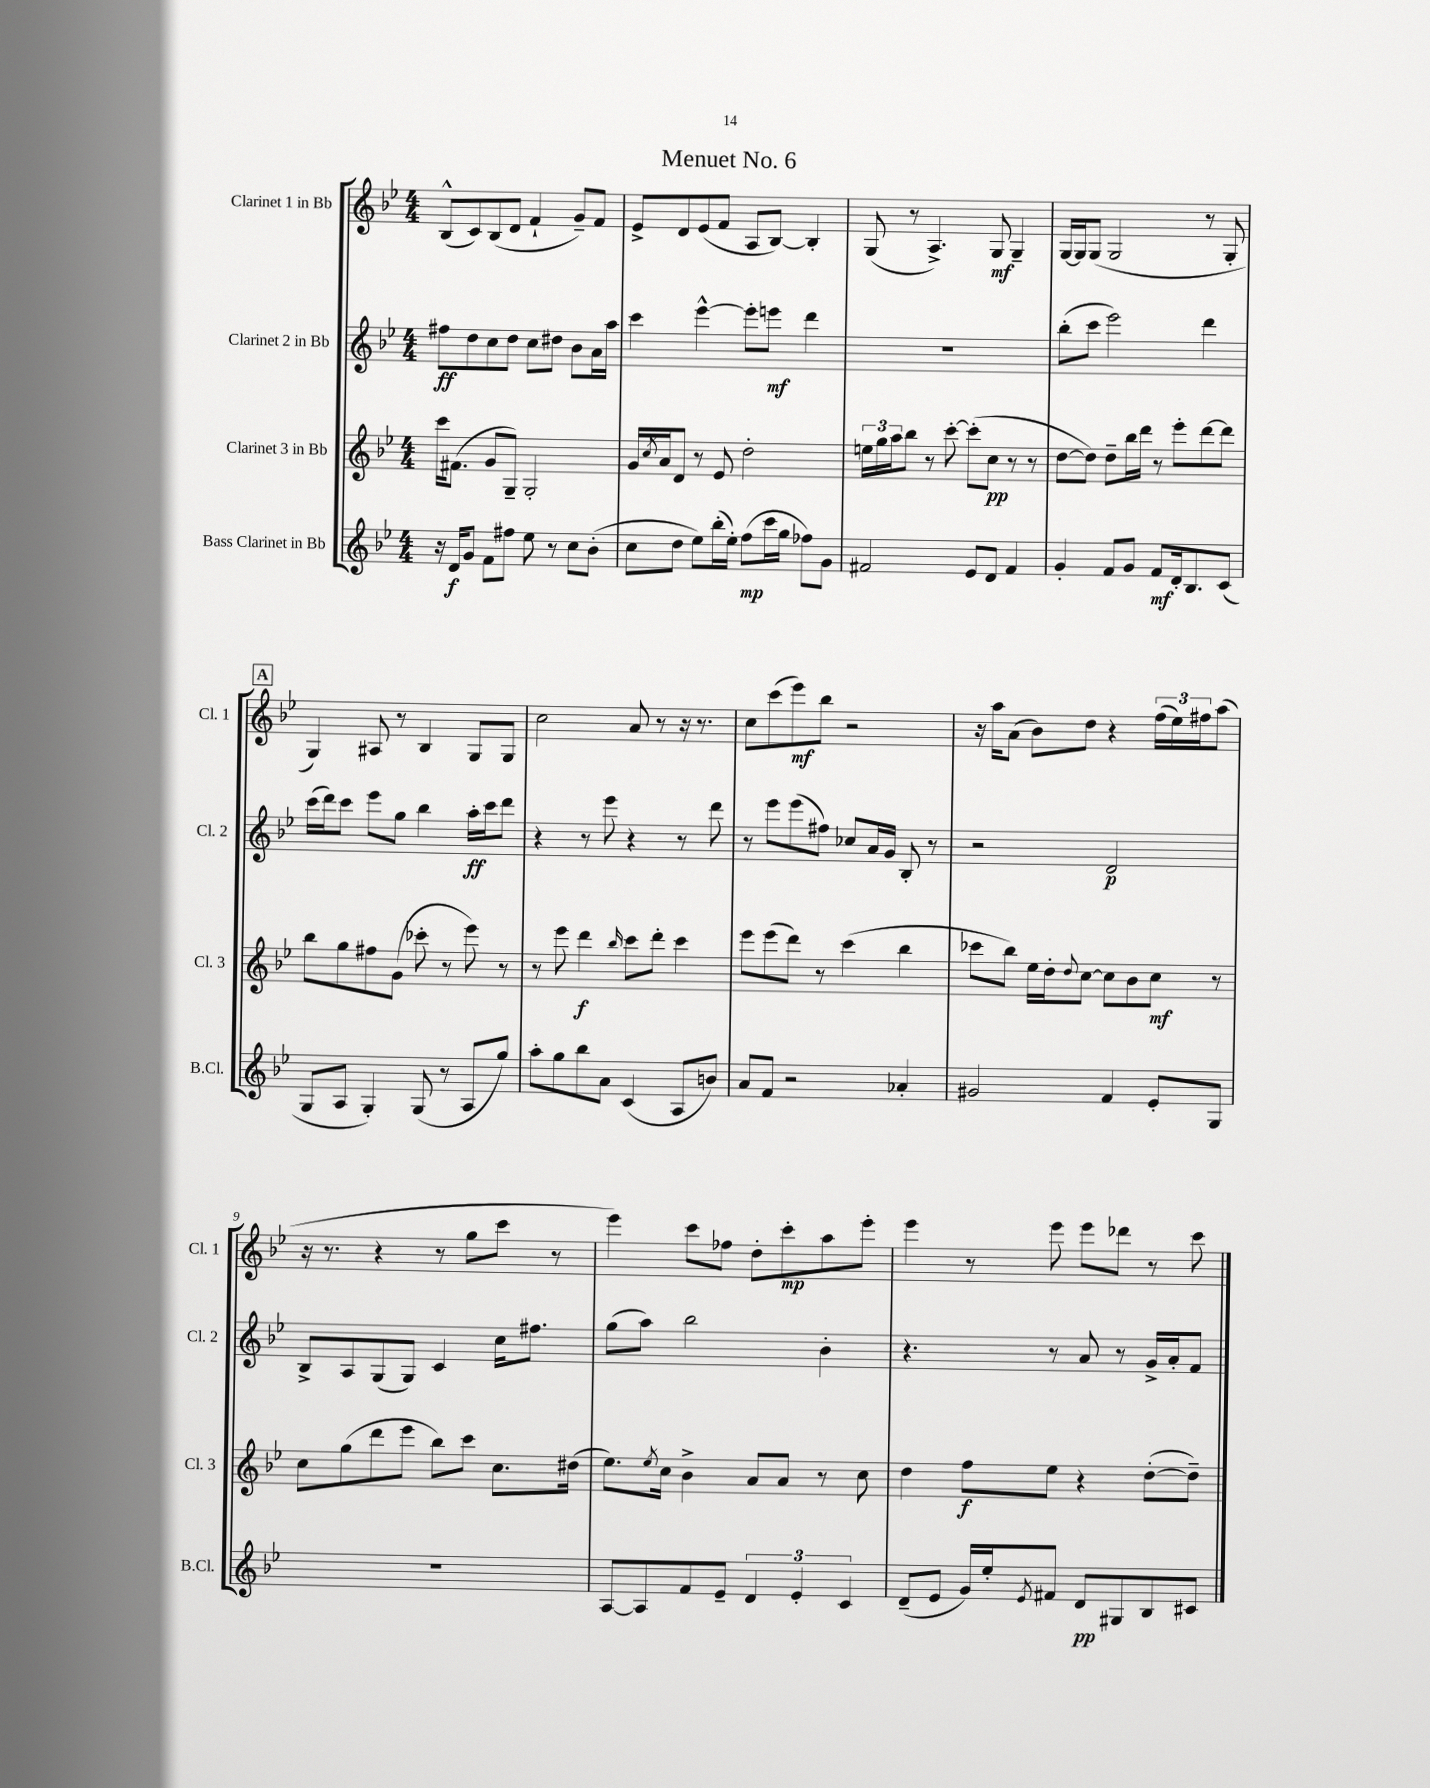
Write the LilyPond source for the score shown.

\header { title = "Menuet No. 6" }
<<
\new StaffGroup <<
\new Staff = "s0" \with { instrumentName = "Clarinet 1 in Bb" shortInstrumentName = "Cl. 1" } {
    \clef treble \key bes \major \numericTimeSignature \time 4/4
    bes8-^( c'8) bes8( d'8 f'4-! g'8--) f'8 |
    ees'8-> d'8 ees'8( f'8 a8 bes8~) bes4-. |
    g8( r8 a4.->) g8\mf g4-- |
    g16~ g16 g8( g2 r8 g8-. |
    \mark \markup { \box "A" } g4) ais8 r8 bes4 g8 g8 |
    c''2 a'8 r8 r16 r8. |
    c''8 c'''8( ees'''8\mf) bes''8 r2 |
    r16 a''16 a'8( bes'8) d''8 r4 \tuplet 3/2 { f''16( ees''16) fis''16 } a''8( |
    r16 r8. r4 r8 g''8 c'''8 r8 |
    ees'''4) c'''8 fes''8 d''8-. c'''8-.\mp a''8 ees'''8-. |
    ees'''4 r8 ees'''8 ees'''8 des'''8 r8 c'''8 \bar "|." |
}
\new Staff = "s1" \with { instrumentName = "Clarinet 2 in Bb" shortInstrumentName = "Cl. 2" } {
    \clef treble \key bes \major \numericTimeSignature \time 4/4
    fis''8\ff d''8 c''8 d''8 c''8 dis''8 bes'8 a'16 a''16 |
    c'''4 ees'''4~-^ ees'''8-. e'''8\mf d'''4 |
    R1 |
    bes''8-.( c'''8 ees'''2) d'''4 |
    \mark \markup { \box "A" } c'''16( d'''16) c'''8 ees'''8 g''8 bes''4 a''16-.\ff c'''16 d'''8 |
    r4 r8 ees'''8 r4 r8 d'''8 |
    r8 ees'''8 ees'''8( fis''8) ces''8 a'16 g'16 bes8-. r8 |
    r2 d'2\p |
    bes8-> a8 g8( g8) c'4 c''16 fis''8. |
    g''8( a''8) bes''2 bes'4-. |
    r4. r8 a'8 r8 g'16-> a'16-. f'8 \bar "|." |
}
\new Staff = "s2" \with { instrumentName = "Clarinet 3 in Bb" shortInstrumentName = "Cl. 3" } {
    \clef treble \key bes \major \numericTimeSignature \time 4/4
    c'''16 fis'8.( g'8 g8--) g2-. |
    g'16 \acciaccatura { c''8 } a'16 d'8 r8 ees'8 d''2-. |
    \tuplet 3/2 { e''16 g''16 a''16 } bes''8 r8 c'''8~-. c'''8-.( c''8\pp r8 r8 |
    d''8~ d''8) d''8-- bes''16 d'''16 r8 ees'''8-. d'''8~ d'''8 |
    \mark \markup { \box "A" } bes''8 g''8 fis''8 g'8( ces'''8-. r8 ees'''8) r8 |
    r8 ees'''8 d'''4\f \grace { bes''16 } c'''8 d'''8-. c'''4 |
    ees'''8 ees'''8( d'''8) r8 c'''4( bes''4 |
    ces'''8 bes''8) ees''16 d''16-. \appoggiatura { d''8 } c''8~ c''8 bes'8 c''8\mf r8 |
    c''8 g''8( d'''8 ees'''8 bes''8) c'''8 c''8. dis''16( |
    ees''8.) \acciaccatura { ees''8 } c''16 bes'4-> a'8 a'8 r8 c''8 |
    d''4 f''8\f ees''8 r4 d''8~-.( d''8--) \bar "|." |
}
\new Staff = "s3" \with { instrumentName = "Bass Clarinet in Bb" shortInstrumentName = "B.Cl." } {
    \clef treble \key bes \major \numericTimeSignature \time 4/4
    r16 d'16\f g'8 f'8 fis''8 ees''8 r8 c''8 bes'8-.( |
    c''8 d''8 ees''8) bes''16-.( ees''16-.) f''8\mp( c'''16 g''16 fes''8) g'8 |
    fis'2 ees'8 d'8 fis'4 |
    g'4-. f'8 g'8 f'8\mf d'16-. bes8. c'8( |
    \mark \markup { \box "A" } g8 a8 g4-.) g8( r8 a8 g''8) |
    a''8-. g''8 bes''8 a'8 c'4( a8 b'8) |
    a'8 f'8 r2 aes'4-. |
    gis'2 f'4 ees'8-. g8 |
    R1 |
    a8~ a8 f'8 ees'8-- \tuplet 3/2 { d'4 ees'4-. c'4 } |
    d'8--( ees'8 g'16) ees''16-. \acciaccatura { ees'8 } fis'8 d'8\pp gis8 bes8 cis'8 \bar "|." |
}
>>
>>
